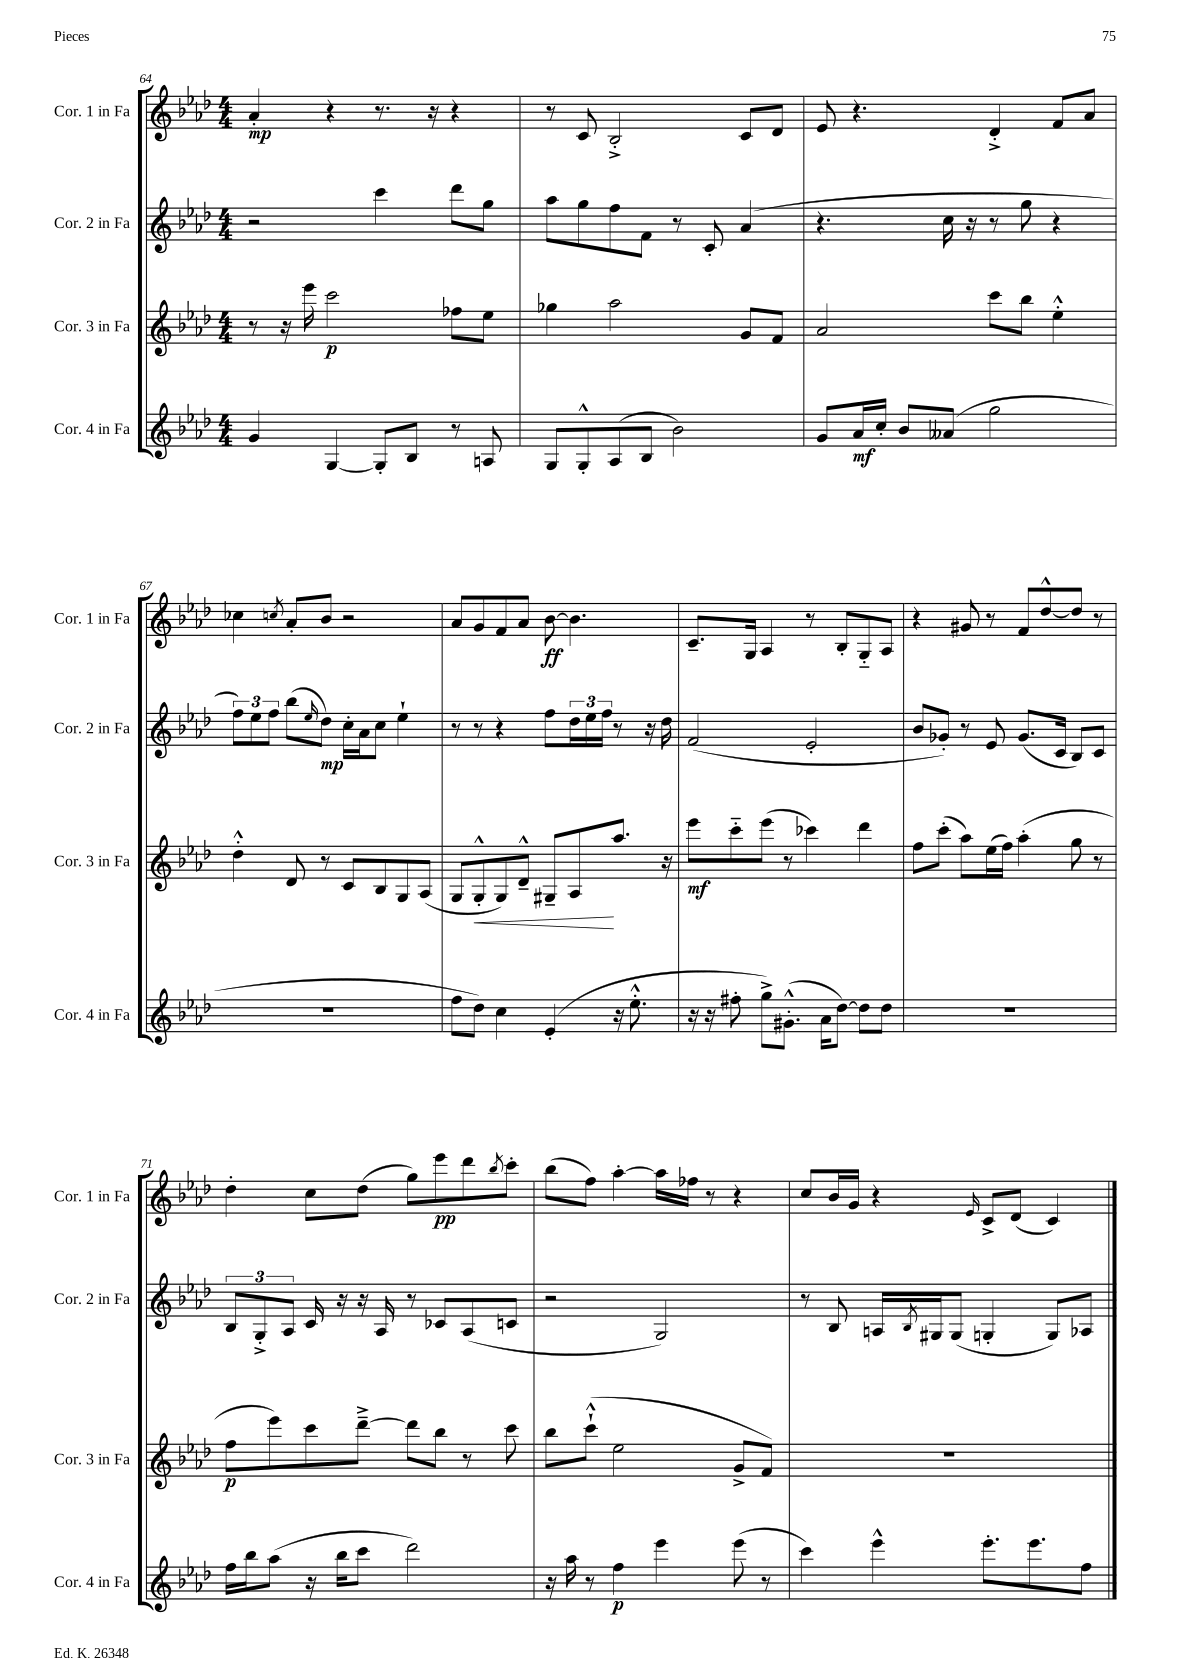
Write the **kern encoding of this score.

**kern	**kern	**kern	**kern
*staff4	*staff3	*staff2	*staff1
*clefG2	*clefG2	*clefG2	*clefG2
*k[b-e-a-d-]	*k[b-e-a-d-]	*k[b-e-a-d-]	*k[b-e-a-d-]
*M4/4	*M4/4	*M4/4	*M4/4
4g/	8r	2r	4a-'/
.	16r	.	.
.	16eee-\	.	.
[4G/	2ccc\	.	4r
8G'/]L	.	4ccc\	8.r
8B-/J	.	.	.
.	.	.	16r
8r	8ff-\L	8ddd-\L	4r
8A/	8ee-\J	8gg\J	.
=	=	=	=
8G/L	4gg-\	8aa-\L	8r
8G'^^/	.	8gg\	8c/
(8A-/	2aa-\	8ff\	2B-'^/
8B-/J	.	8f\J	.
2b-\)	.	8r	.
.	.	8c'/	.
.	8g/L	(4a-/	8c/L
.	8f/J	.	8d-/J
=	=	=	=
8g/L	2a-/	4.r	8e-/
16a-/L	.	.	4.r
16cc'/JJ	.	.	.
8b-/L	.	.	.
(8a--/J	.	16cc\	.
.	.	16r	.
2gg\	8ccc\L	8r	4d-'^/
.	8bb-\J	8gg\	.
.	4ee-'^^\	4r	8f/L
.	.	.	8a-/J
=	=	=	=
1r	4dd-'^^\	12ff\L)	4cc-\
.	.	12ee-\	.
.	.	12ff\J	.
.	.	.	8qcc/
.	8d-/	(8bb-\L	8a-'/L
.	.	16qqee-/	.
.	8r	8dd-\J)	8b-/J
.	8c/L	16cc'\LL	2r
.	.	16a-\J	.
.	8B-/	8cc\J	.
.	8G/	4ee-`\	.
.	(8A-/J	.	.
=	=	=	=
8ff\L	8G/L	8r	8a-/L
8dd-\J)	8G'^^/	8r	8g/
4cc\	8G/)	4r	8f/
.	8d-~^^/J	.	8a-/J
(4e-'/	8G#~/L	8ff\L	[8b-\
.	8A-/	24dd-\L	4.b-\]
.	.	24ee-\	.
.	.	24ff\JJ	.
16r	8.aa-/J	8r	.
8.ee-'^^\	.	.	.
.	.	16r	.
.	16r	16dd-\	.
=	=	=	=
16r	8eee-\L	(2f/	8.c~/L
16r	.	.	.
8ff#'\	8ccc'~\	.	.
.	.	.	16G/Jk
8gg^\L)	(8eee-\J	.	4A-/
(8.g#'^^\J	8r	.	.
.	4ccc-\)	2e-'/	8r
16a-\LK	.	.	.
[8dd-\J)	.	.	8B-'/L
8dd-\]L	4ddd-\	.	8G'~/
8dd-\J	.	.	8A-/J
=	=	=	=
1r	8ff\L	8b-/L	4r
.	(8ccc'\J	8g-'/J)	.
.	8aa-\L)	8r	8g#/
.	(16ee-\L	8e-/	8r
.	16ff\JJ)	.	.
.	(4aa-'\	(8.g-/L	8f/L
.	.	.	[8dd-^^/
.	.	16c/Jk	.
.	8gg\	8B-/L)	8dd-/]J
.	8r	8c/J	8r
=	=	=	=
16ff\LL	8ff\L	12B-/L	4dd-'\
16bb-\J	.	.	.
.	.	12G'^/	.
(8aa-\J	8eee-\)	.	.
.	.	12A-/J	.
16r	8ccc\	16c/	8cc\L
16bb-\LK	.	16r	.
8ccc\J	[8ddd-~^\J	16r	(8dd-\J
.	.	16A-/	.
2ddd-\)	8ddd-\]L	8r	8gg\L)
.	8bb-\J	8c-/L	8eee-\
.	8r	(8A-/	8ddd-\
.	.	.	8qbb-/
.	8ccc\	8c/J	8ccc'\J
=	=	=	=
16r	8bb-\L	2r	(8bb-\L
16aa-\	.	.	.
8r	(8ccc`^^\J	.	8ff\J)
4ff\	2ee-\	.	[4aa-'\
4eee-\	.	2G/)	16aa-\]LL
.	.	.	16ff-\JJ
.	.	.	8r
(8eee-\	8g^/L	.	4r
8r	8f/J)	.	.
=	=	=	=
4ccc\)	1r	8r	8cc/L
.	.	8B-/	16b-/L
.	.	.	16g/JJ
4eee-^^\	.	16A/LL	4r
.	.	8qB-/	.
.	.	16G#/J	.
.	.	(8G#/J	.
.	.	.	16qqe-/
8.eee-'\L	.	4G'/	8c^/L
.	.	.	(8d-/J
8.eee-\	.	.	.
.	.	8G/L)	4c/)
8ff\J	.	8A-/J	.
==	==	==	==
*-	*-	*-	*-
